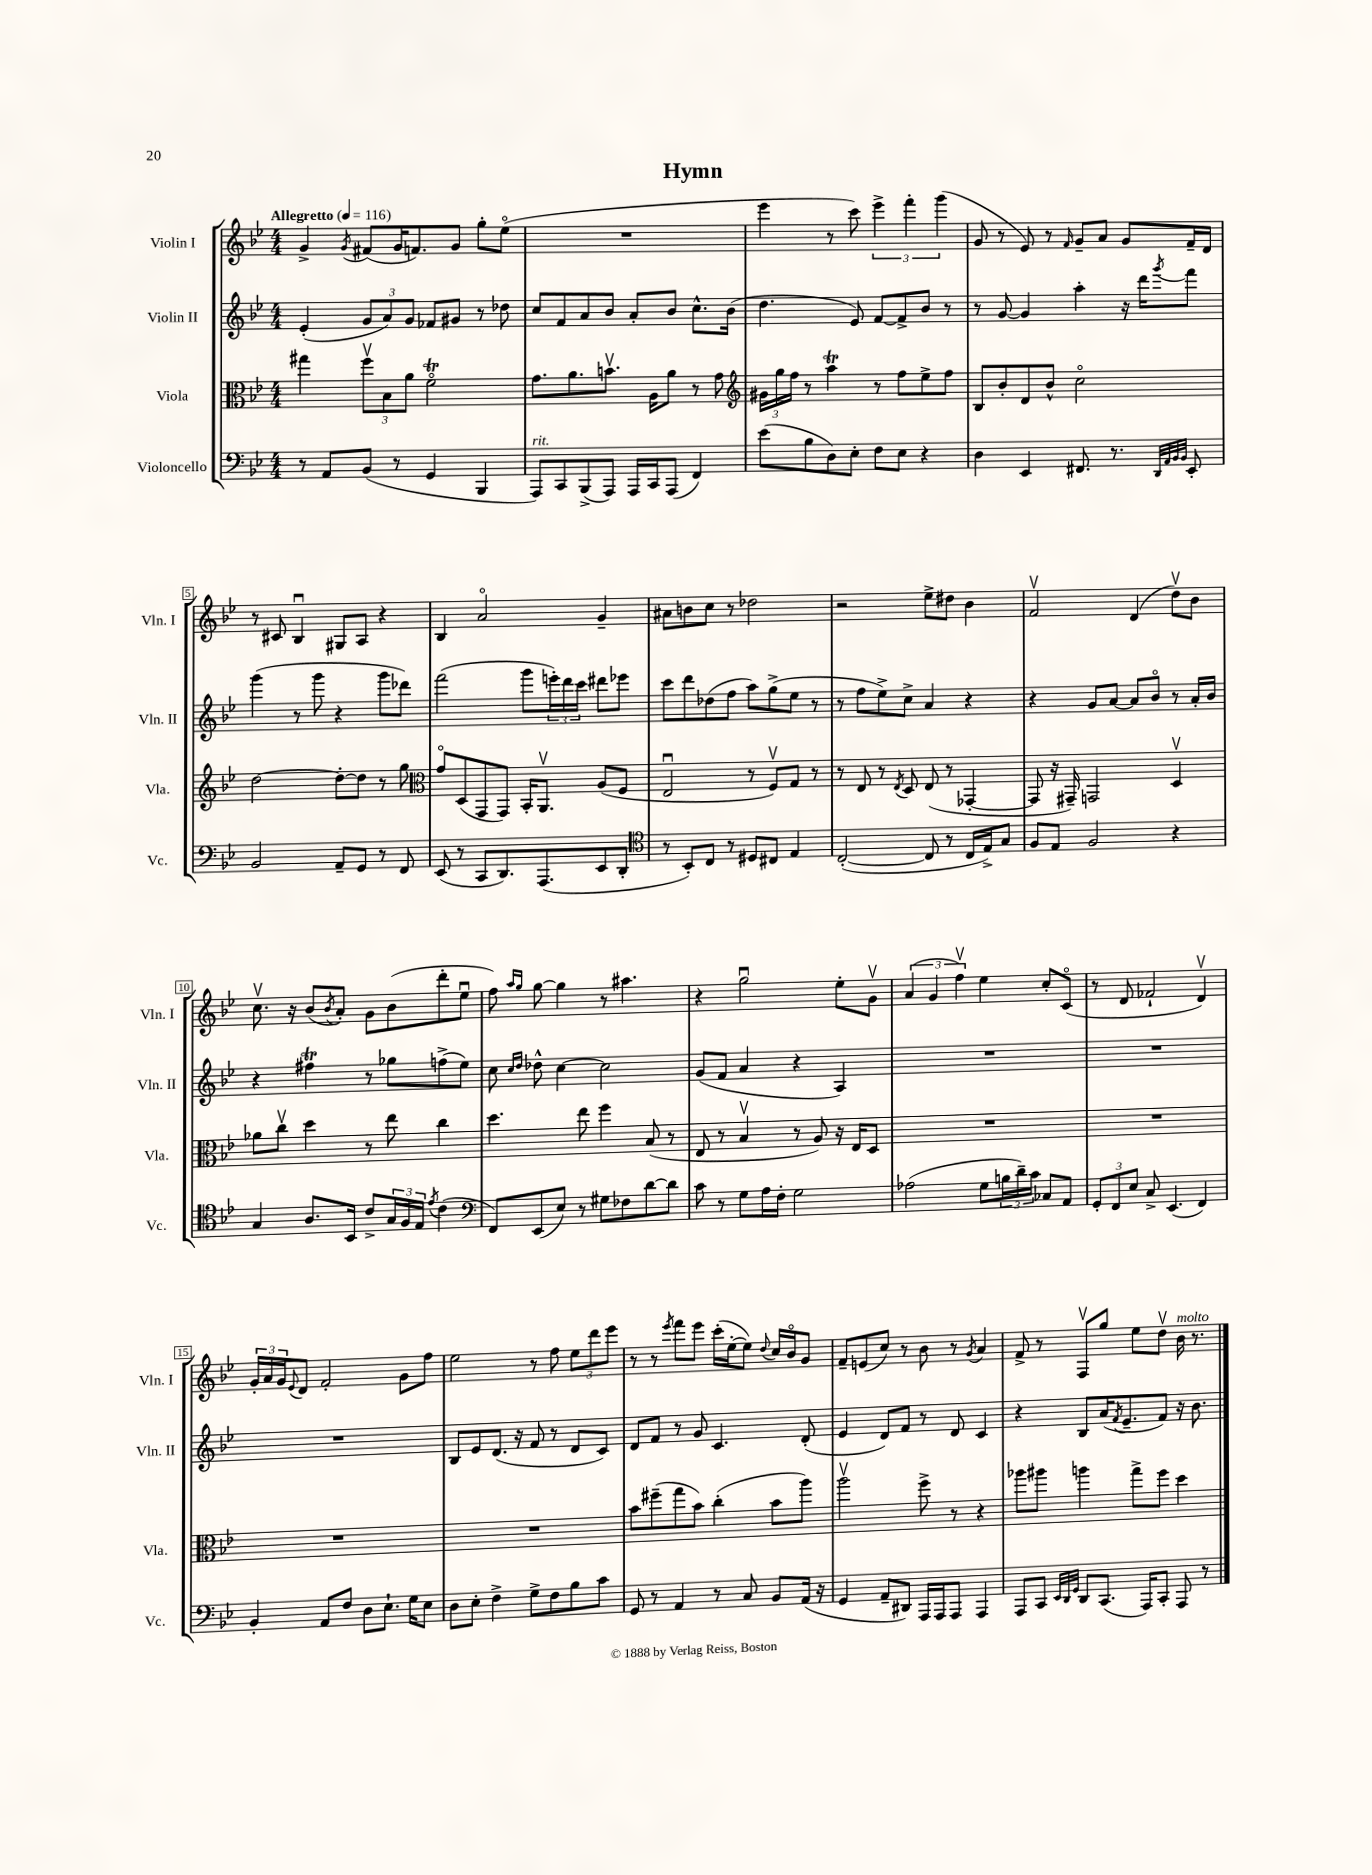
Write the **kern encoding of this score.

**kern	**kern	**kern	**kern
*staff4	*staff3	*staff2	*staff1
*clefF4	*clefC3	*clefG2	*clefG2
*k[b-e-]	*k[b-e-]	*k[b-e-]	*k[b-e-]
*M4/4	*M4/4	*M4/4	*M4/4
*MM116	*MM116	*MM116	*MM116
8r	4gg#	(4e-'	4g^
8AA	.	.	.
.	.	.	8qg
(8BB-	12ffv	12g	(8f#
.	12B-	12a)	.
8r	.	.	16g
.	12a	12g	.
.	.	.	8.f)
4GG	2fo	8f-	.
.	.	8g#	8g
4BBB-	.	8r	8gg'
.	.	8dd-	(8ee-o
=	=	=	=
8AAA)	8.g	8cc	1r
8CC	.	8f	.
.	8.a	.	.
(8BBB-^	.	8a	.
8AAA)	8.bv	8b-	.
16AAA	.	8a'	.
16CC	16A	.	.
(8AAA	8a	8b-	.
4FF)	8r	8.cc^^	.
.	8g	.	.
.	.	(16b-	.
=	=	=	=
*	*clefG2	*	*
(8e-	24g#	4.dd	4eee-
.	24gg	.	.
.	24ff	.	.
8B-	8r	.	.
8D)	4aa	.	8r
8E-'	.	8e-)	8ccc)
8F	8r	[8f	6eee-^
8E-	8ff	8f^]	.
.	.	.	6fff'
4r	8ee-^	8b-	.
.	.	.	(6ggg
.	8ff	8r	.
=	=	=	=
4D	8B-	8r	8g
.	8b-'	[8g	8r
4EE-	8d	4g]	8e-)
.	8b-^^	.	8r
.	.	.	16qqf
8.FF#	2cco	4aa'	8g~
.	.	.	8a
8.r	.	.	.
.	.	16r	8g
.	.	16ddd	.
32qqDD	.	.	.
32qqAA	.	.	.
32qqBB-	.	.	.
32qqBB-	.	8qggg	.
8EE-'	.	8fff	16f~
.	.	.	16d
=	=	=	=
2BB-	[2dd	(4ggg	8r
.	.	.	8c#
.	.	8r	4B-u
.	.	8ggg	.
8AA~	8dd'_	4r	8G#
8GG	8dd]	.	8A
8r	8r	8ggg	4r
8FF	8gg	8ddd-)	.
=	=	=	=
*	*clefC3	*	*
(8EE-	8go	(2fff	4B-
8r	(8D	.	.
8CC	8GG	.	2ao
8.DD)	8GG)	.	.
.	16BB-'	8ggg	.
(8.AAA	8.AAv	.	.
.	.	24eee')	.
.	.	24ddd	.
.	.	24ccc	.
8EE-	(8A	8ddd#	4g~
8DD'	8F	8eee-	.
=	=	=	=
*clefC4	*	*	*
8r	2E-u	8ccc	8a#
8BB-')	.	8ddd	8b
8C	.	(8dd-	8cc
8r	.	8ff	8r
8D#	8r	8aa)	2dd-
8C#	8Fv)	(8gg^	.
4E-	8G	8ee-	.
.	8r	8r	.
=	=	=	=
([2C'	8r	8r	2r
.	8E-	8ff	.
.	8r	8ee-^)	.
.	8qE-	.	.
.	8D	8cc^	.
8C]	(8E-	4a	8ee-^
8r	8r	.	8dd#
16C	[4GG-'	4r	4b-
16E-^)	.	.	.
8G	.	.	.
=	=	=	=
8F	8GG-]	4r	2fv
8E-	16r	.	.
.	16GG#~)	.	.
2F	2GG	8g	.
.	.	[8a	.
.	.	8a]	(4d
.	.	8b-o	.
4r	4Dv	8r	8ddv)
.	.	16a'	8b-
.	.	16b-	.
=	=	=	=
4G	8a-	4r	8.ccv
.	8ccv	.	.
.	.	.	16r
8.A	4dd	4ff#	(8b-
.	.	.	8qb-
.	.	.	8a')
16BB-	.	.	.
8c^	8r	8r	8g
24G	8ee-	8gg-	(8b-
24F	.	.	.
24E-	.	.	.
8qe-	.	.	.
(4c	4cc	(8ff^	8ddd'
.	.	8ee-)	8ee-u
=	=	=	=
*clefF4	*	*	*
8FF)	4.dd	8cc	8ff)
.	.	16qqcc	16qqaa
.	.	16qqdd	16qqgg
(8EE-	.	8dd-^^	[8gg
8E-)	.	[4cc	4gg]
8r	8ee-	.	.
8G#	4ff	2cc]	8r
8F-	.	.	4.aa#
[8d	(8B-	.	.
8d]	8r	.	.
=	=	=	=
8c	8E-	(8g	4r
8r	8r	8f	.
8G	4B-v	4a	2ggu
16A	.	.	.
16F'	.	.	.
2G	8r	4r	.
.	8A)	.	.
.	16r	4A)	8ee-'
.	16E-	.	.
.	8D	.	8gv
=	=	=	=
(2A-	1r	1r	(6a
.	.	.	6g
.	.	.	6ffv)
8G	.	.	4ee-
24B	.	.	.
24d~)	.	.	.
24c	.	.	.
8C-	.	.	8cc'
8AA	.	.	(8co
=	=	=	=
12GG'	1r	1r	8r
12FF	.	.	.
.	.	.	8d
12E-	.	.	.
8C^	.	.	2f-`
(4.EE-	.	.	.
4FF)	.	.	4dv)
=	=	=	=
4BB-'	1r	1r	24g'
.	.	.	24a
.	.	.	24g
.	.	.	8qqe-
.	.	.	8d
8AA	.	.	2f'
8F	.	.	.
8D	.	.	.
8.E-`	.	.	.
.	.	.	8g
16G	.	.	.
8E-	.	.	8ff
=	=	=	=
8D	1r	8B-	2ee-
8E-'	.	8e-	.
4F^	.	(8.d	.
.	.	16r	.
8G^	.	8f	8r
8F	.	8r	8ff
8B-	.	8d	12ee-
.	.	.	12ddd
8c	.	8c)	.
.	.	.	12eee-
=	=	=	=
8GG	8b-	8d	8r
8r	(8ff#~	8f	8r
.	.	.	8qeee-
4AA	8gg	8r	8fff
.	8b-)	8g	8eee-
8r	(4cc'	4.c	(16ccc'
.	.	.	[16ee-'
8C	.	.	8ee-])
.	.	.	8qqdd
8BB-	8b-	.	16cc
.	.	.	16b-o
(16AA	8aa)	(8d'	8g
16r	.	.	.
=	=	=	=
4GG	2aav	4e-	8f~
.	.	.	(8e
8AA~	.	8d)	8cc)
8DD#)	.	8f	8r
16AAA	8ff^	8r	8b-
16AAA	.	.	.
8AAA	8r	8d	8r
.	.	.	8qg
4AAA	4r	4c	4a
=	=	=	=
8AAA	8aa-	4r	8f^
8CC	8aa#	.	8r
32qqEE-	.	.	.
32qqDD	.	.	.
32qqGG	.	.	.
8DD	4aa	8B-	8Fv
(8.CC	.	(16a	8gg
.	.	8qf	.
.	.	8.e-~	.
.	8gg^	.	8ee-
16AAA)	.	.	.
8CC'	8ff	8f)	8ddv
8AAA	4dd	16r	16b-
.	.	8.b-	8.r
8r	.	.	.
==	==	==	==
*-	*-	*-	*-
